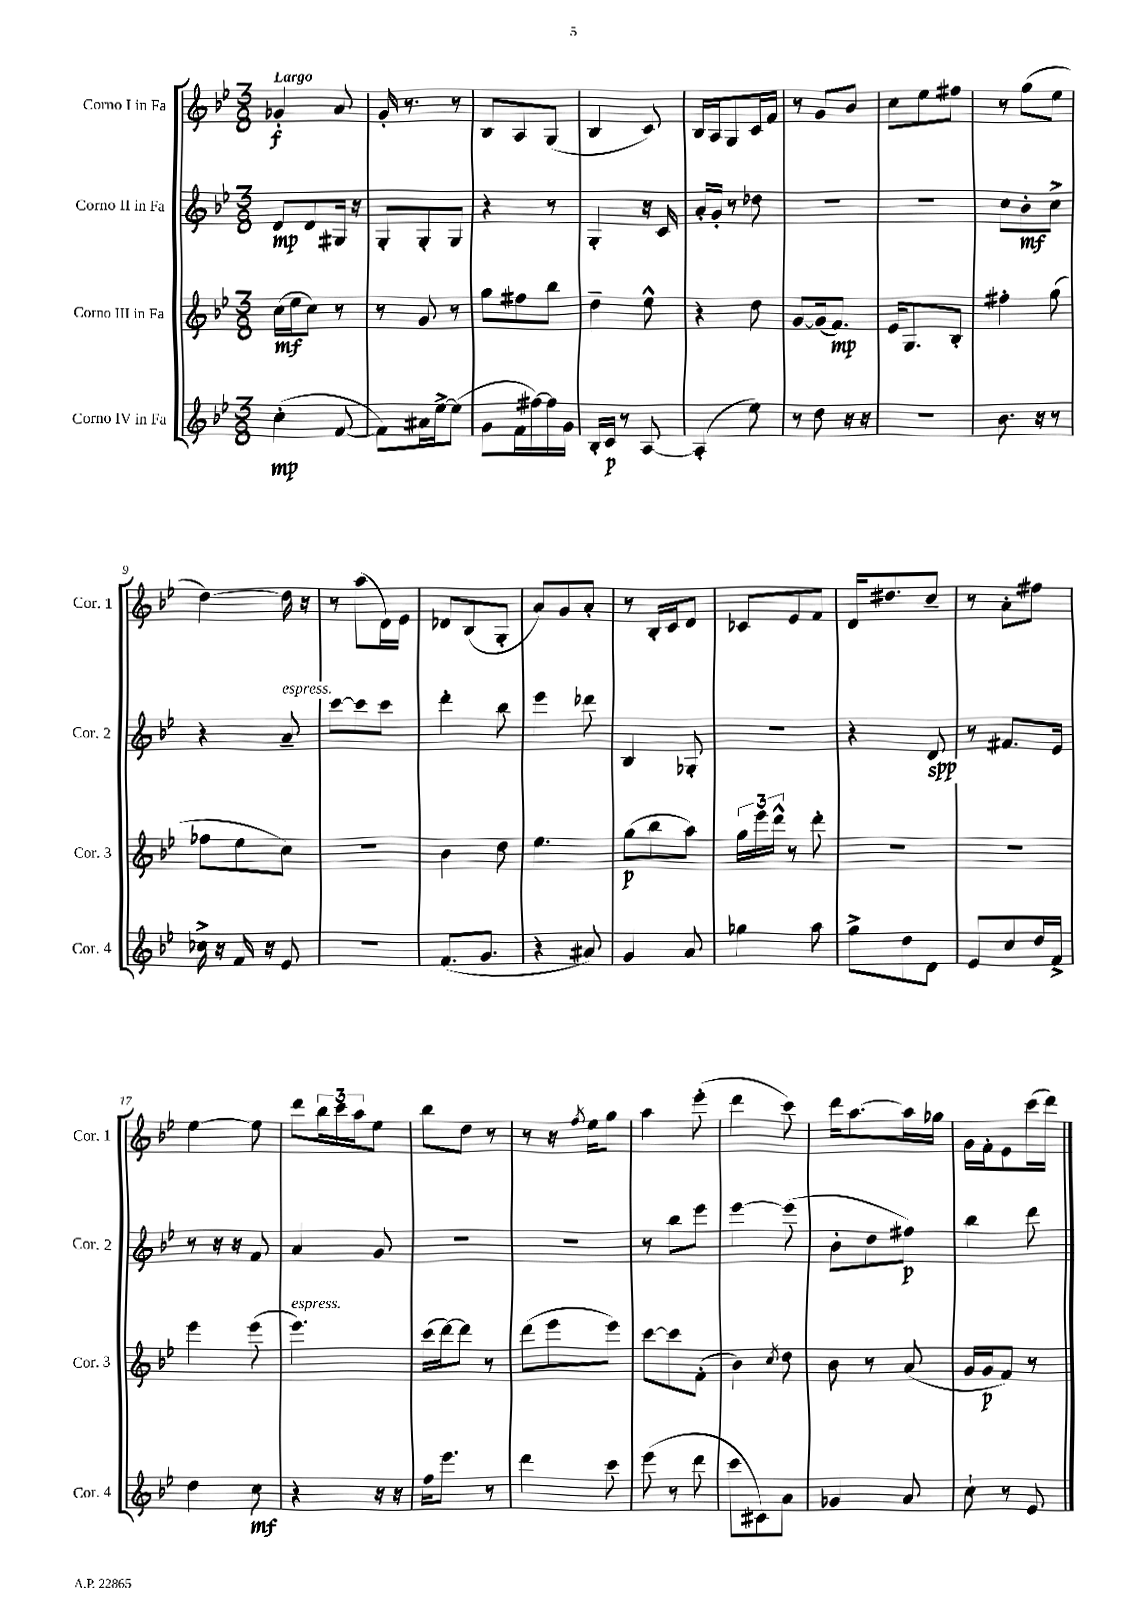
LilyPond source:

<<
\new StaffGroup <<
\new Staff = "s0" \with { instrumentName = "Corno I in Fa" shortInstrumentName = "Cor. 1" } {
    \clef treble \key bes \major \numericTimeSignature \time 3/8 \tempo "Largo"
    ges'4-.\f a'8 |
    g'16-. r8. r8 |
    bes8 a8 g8( |
    bes4 c'8) |
    bes16 a16 g8 c'16 f'16 |
    r8 g'8 bes'8 |
    c''8 ees''8 fis''8 |
    r8 g''8( ees''8 |
    d''4~) d''16 r16 |
    r8 a''8( d'16) ees'16 |
    des'8 bes8( g8-. |
    a'8) g'8 a'8-. |
    r8 bes16-. c'16 d'8 |
    ces'8 ees'8 f'8 |
    d'16 dis''8. c''8-- |
    r8 a'8-. fis''8 |
    ees''4~ ees''8 |
    d'''8 \tuplet 3/2 { bes''16 c'''16 a''16 } ees''8 |
    bes''8 d''8 r8 |
    r8 r16 \acciaccatura { f''8 } ees''16 g''8 |
    a''4 ees'''8-.( |
    d'''4 c'''8) |
    d'''16 a''8.~ a''16 ges''16 |
    g'16 f'16-. ees'8 c'''16( d'''16) \bar "|." |
}
\new Staff = "s1" \with { instrumentName = "Corno II in Fa" shortInstrumentName = "Cor. 2" } {
    \clef treble \key bes \major \numericTimeSignature \time 3/8
    d'8\mp d'8 gis16 r16 |
    g8-. g8-. g8 |
    r4 r8 |
    g4-. r16 c'16 |
    a'16-. g'16-. r8 des''8 |
    R4. |
    R4. |
    c''8 bes'8-.\mf c''8-> |
    r4 a'8--^\markup { \italic "espress." } |
    c'''8~ c'''8 c'''8 |
    d'''4-. bes''8 |
    ees'''4 des'''8 |
    bes4 ges8-. |
    R4. |
    r4 d'8\spp |
    r8 fis'8. ees'16 |
    r8 r16 r16 f'8 |
    a'4 g'8 |
    R4. |
    R4. |
    r8 bes''8 ees'''8 |
    ees'''4~ ees'''8( |
    bes'8-. d''8 fis''8\p) |
    bes''4 d'''8 \bar "|." |
}
\new Staff = "s2" \with { instrumentName = "Corno III in Fa" shortInstrumentName = "Cor. 3" } {
    \clef treble \key bes \major \numericTimeSignature \time 3/8
    c''16\mf( ees''16 c''8) r8 |
    r8 g'8 r8 |
    g''8 fis''8 bes''8 |
    d''4-- ees''8-^ |
    r4 d''8 |
    g'8~ g'16( f'8.\mp) |
    ees'16 g8. bes8-. |
    fis''4-. g''8( |
    fes''8 ees''8 c''8) |
    R4. |
    bes'4 d''8 |
    ees''4. |
    g''8\p( bes''8 a''8) |
    \tuplet 3/2 { g''16 ees'''16 d'''16-^ } r8 d'''8-. |
    R4. |
    R4. |
    ees'''4 ees'''8( |
    ees'''4.^\markup { \italic "espress." }) |
    c'''16( d'''16~) d'''8 r8 |
    d'''8( ees'''8 ees'''8) |
    c'''8~ c'''8 f'8-.( |
    bes'4) \acciaccatura { c''8 } d''8 |
    bes'8 r8 a'8( |
    g'16 g'16\p f'8) r8 \bar "|." |
}
\new Staff = "s3" \with { instrumentName = "Corno IV in Fa" shortInstrumentName = "Cor. 4" } {
    \clef treble \key bes \major \numericTimeSignature \time 3/8
    c''4-.\mp( f'8~ |
    f'8) ais'16 ees''16~-> ees''8( |
    g'8 f'16 fis''16~) fis''16 g'16 |
    bes16-. c'16\p r8 a8~ |
    a4-.( ees''8) |
    r8 d''8 r16 r16 |
    R4. |
    bes'8. r16 r8 |
    ces''16-> r16 f'16 r16 ees'8 |
    R4. |
    f'8.( g'8. |
    r4 ais'8) |
    g'4 a'8 |
    ges''4 a''8 |
    g''8-> d''8 d'8 |
    ees'8 c''8 d''16 f'16-> |
    d''4 c''8\mf |
    r4 r16 r16 |
    f''16 ees'''8. r8 |
    d'''4 c'''8 |
    ees'''8( r8 d'''8 |
    c'''8 cis'8) a'8 |
    ges'4 a'8 |
    c''8-! r8 ees'8 \bar "|." |
}
>>
>>
